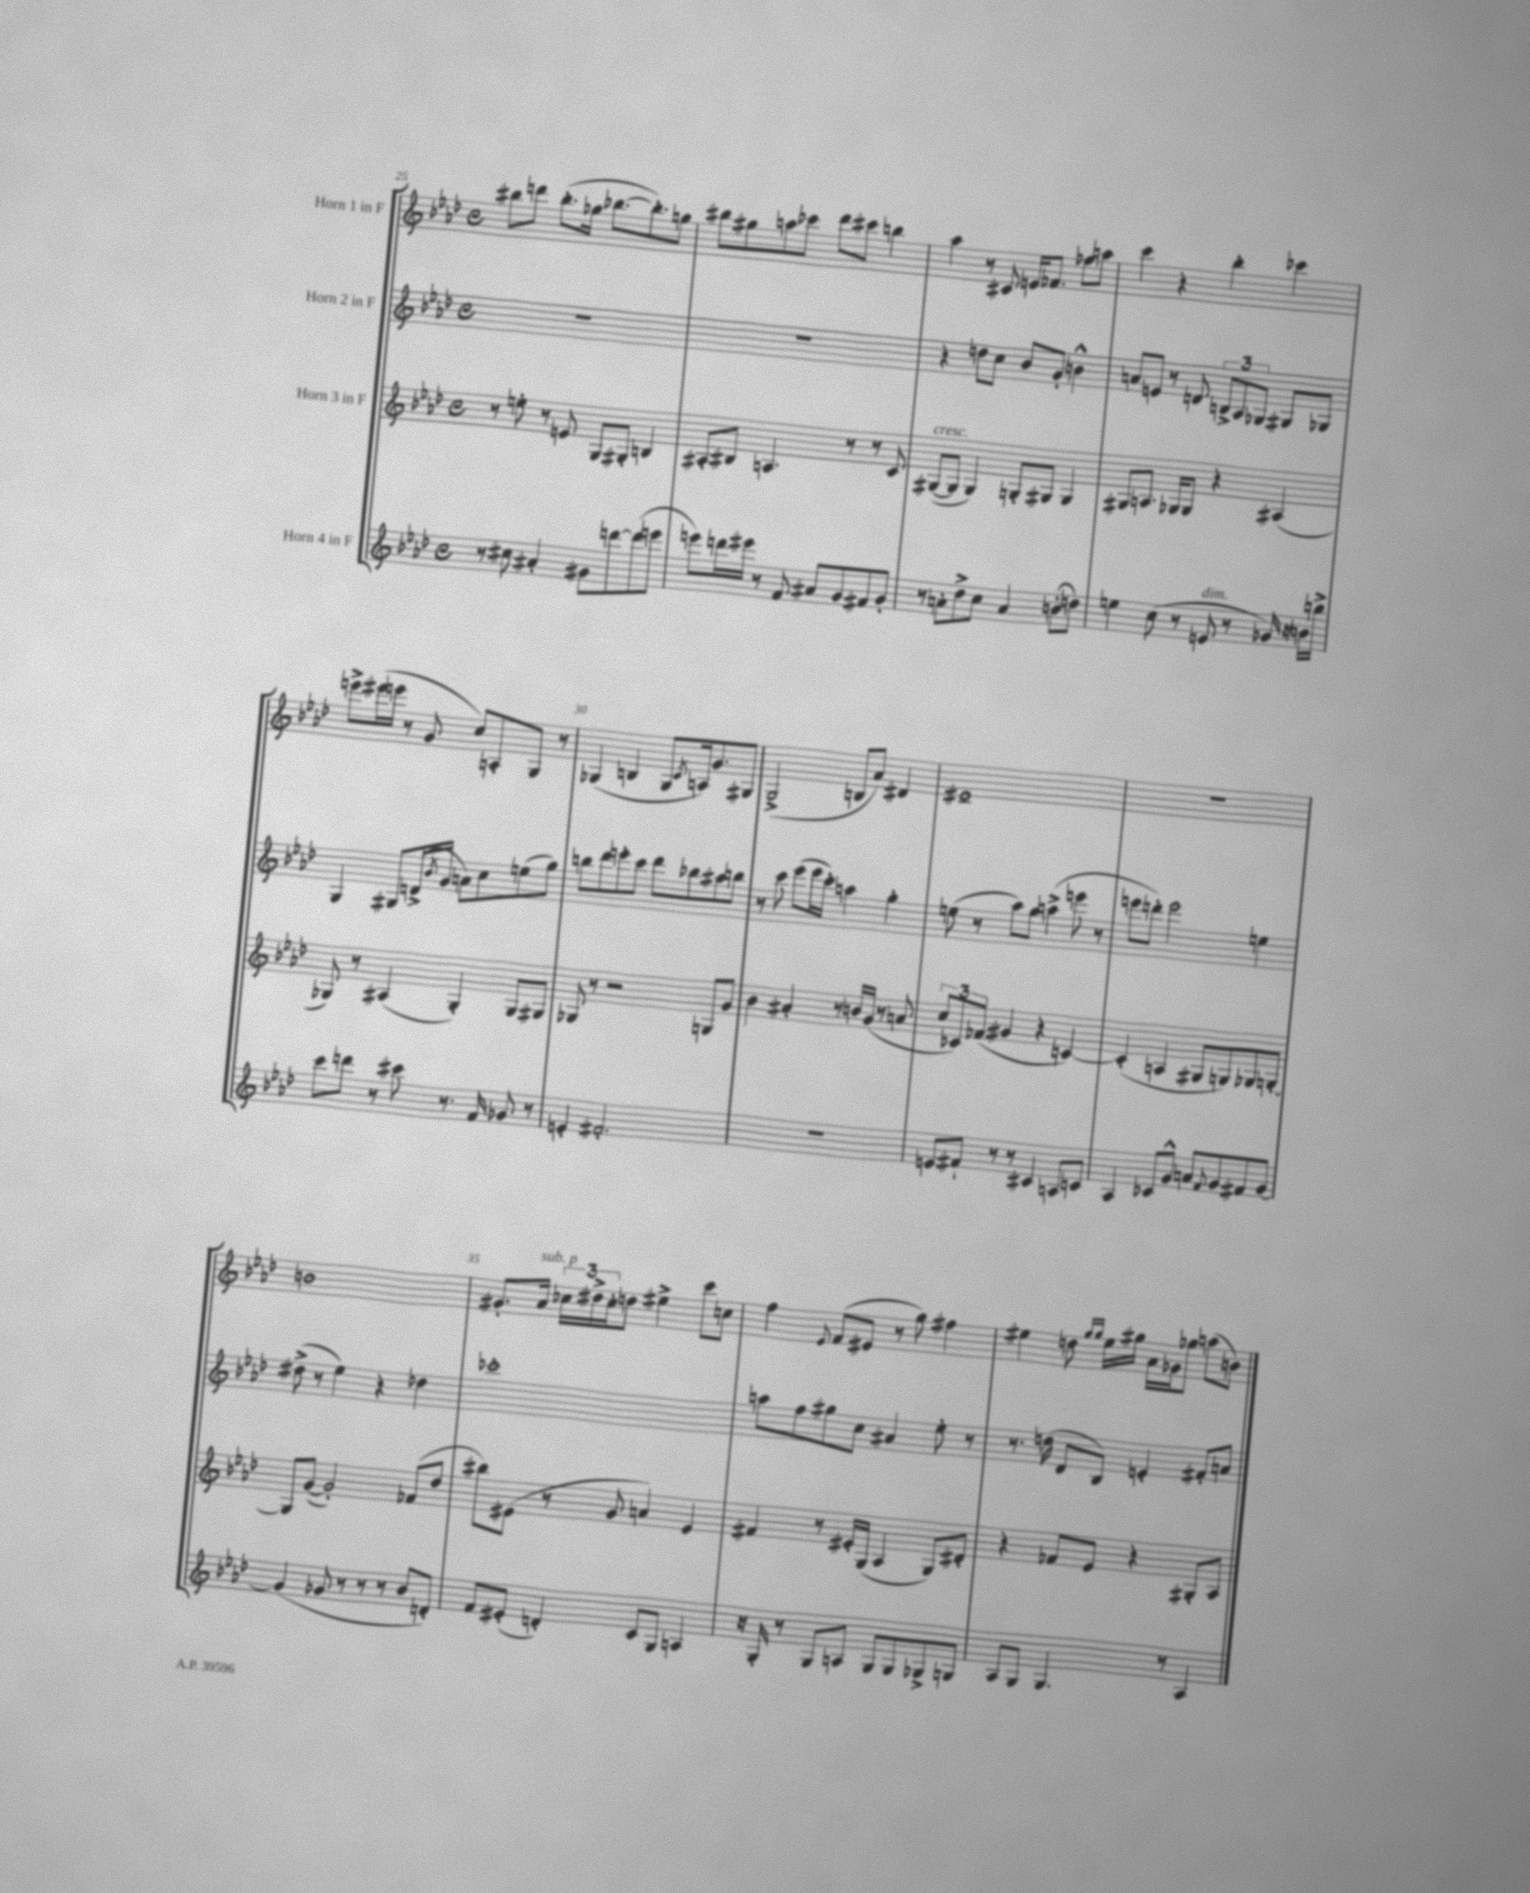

**kern	**kern	**kern	**kern
*staff4	*staff3	*staff2	*staff1
*clefG2	*clefG2	*clefG2	*clefG2
*k[b-e-a-d-]	*k[b-e-a-d-]	*k[b-e-a-d-]	*k[b-e-a-d-]
*M4/4	*M4/4	*M4/4	*M4/4
*met(c)	*met(c)	*met(c)	*met(c)
8r	8r	1r	8bb#\L
8cc#\	8ee'\	.	8ddd\J
4a#'/	8r	.	(8.bb#'\L
.	8e/	.	.
.	.	.	16gg-\Jk
8g#\L	8G/L	.	[8.bb-\L
[8ddd\	8G#'/J	.	.
.	.	.	8.bb-'\])
(8ddd\]	4B/	.	.
8eee\J	.	.	8gg\J
=	=	=	=
8eee\L)	8A#'/L	1r	8bb#\L
16ddd\L	8B#/J	.	8gg#\
16eee#\JJ	.	.	.
8r	4.A/	.	8aa\
8f/	.	.	8ccc-\J
8a#/L	.	.	8ddd-\L
8g/	8r	.	8ccc#\J
8f#/	8r	.	4bb\
8g'/J	8c/	.	.
=	=	=	=
8r	([8G#/L	4r	4aa-\
8a'\L	8G#/]J	.	.
8dd-^\	4G#/)	8dd\L	8r
8cc\J	.	8cc\J	8c#/
4a/	8G'/L	8b-/L	16e/LK
.	.	.	8.f-/J
.	8G#/J	8g'/J	.
(8b'\L	4G#/	4b^^\	8ff-\L
8dd\J)	.	.	8aa\J
=	=	=	=
4ee\	8G#/L	8a/L	4ccc\
.	8.A/J	8e/J	.
(8cc\	.	8r	4r
.	16G-/LK	.	.
8r	8G-/J	8d/	.
8e/	4r	12B^/L	4bb-'\
.	.	12A-/	.
8r	.	.	.
.	.	12G-/J	.
16g-/)	(4A#/	8G#/L	4ccc-\
16r	.	.	.
16b\LL	.	8G-/J	.
16bb^\JJ	.	.	.
=	=	=	=
8ccc\L	8G-/)	4G/	8eee^\L
8ddd\J	8r	.	(16eee#\L
.	.	.	16eee\JJ
8r	(4A#/	8G#/L	8r
8ccc#\	.	(16d^/L	8g/
.	.	8qb-/	.
.	.	16g/JJ	.
8.r	4G-'/)	8a\L)	8cc/L)
.	.	8cc\	8A'/
16f/	.	.	.
8g-/	8G-/L	(8ee\	8G/J
8r	8G#/J	8gg\J)	8r
=	=	=	=
4e'/	8G-/	8bb\L	(4G-/
.	8r	8ddd-\	.
2.f#'/	2r	8eee'\	4B/
.	.	8ccc\J	.
.	.	8ddd-\L	8G-/L
.	.	.	8qc/
.	.	8bb-\	16A/k)
.	.	.	8.g/
.	8G/L	8aa#\	.
.	8g/J	8bb\J	8G#/J
=	=	=	=
1r	4b-\	8r	(2G^/
.	.	8ccc\	.
.	4a#'/	(8eee-\L	.
.	.	16eee-\L	.
.	.	16ccc'\JJ)	.
.	8r	4aa\	8B/L
.	16b/LL	.	8a-/J)
.	(16g/JJ	.	.
.	8r	4gg'\	4d#/
.	8a/	.	.
=	=	=	=
8e/L	12cc/L	(8ee\	1e#~
.	12c-/)	.	.
8f#`/J	.	8r	.
.	(12f-/J	.	.
8r	4g#/	8aa-\L)	.
8r	.	8gg\J	.
4c#/	4r	(4aa^\	.
8A/L	[4c/)	8eee\	.
8c/J	.	8r	.
=	=	=	=
4A-/	(4c'/]	8eee\L	1r
.	.	8ddd'\J)	.
8c-/L	4A/	2eee\	.
8g^^/J	.	.	.
8a/L	8G#/L	.	.
8qqf/	.	.	.
8g/	8G/)	.	.
8f#/	8G-/	4ee\	.
[8g/J	[8G'/J	.	.
=	=	=	=
(4g/]	8G/]L	(8dd#^\	1b
.	([8g/J	8r	.
8g-/	2g'/])	4ee-\)	.
8r	.	.	.
8r	.	4r	.
8r	.	.	.
8b-/L	(8f-/L	4dd-\	.
8d'/J)	8dd-/J	.	.
=	=	=	=
8f/L	8bb#\L)	1ccc-'	8.g#'/L
(8e#'/J	(8e#\J	.	.
.	.	.	16a-/Jk
4d'/)	8r	.	24cc-\LL
.	.	.	24dd#^\
.	.	.	24cc-'\J
.	8g/	.	8dd\J
8c/L	4a/)	.	4ee#^\
8G/J	.	.	.
4A/	4e#/	.	8ccc\L
.	.	.	8cc\J
=	=	=	=
16r	4f#/	8aa\L	4ff\
16G'/	.	.	.
8r	.	8ff\	.
.	.	.	8qqe-/
8G/L	8r	8gg#\	(8f/L
8A/J	16e#'/LL	8cc\J	8e#/J
.	(16G/JJ	.	.
8G/L	4A-/	4a#/	8r
8G/	.	.	8gg\)
8G-^/	8G/L)	8ee-'\	4ff#\
8G/J	8d#'/J	8r	.
=	=	=	=
8A-/L	4r	8.r	4ee#\
8G/J	.	.	.
.	.	(16dd\	.
4.G/	8f-/L	8d-/L	8dd\
.	.	.	16qqgg/LL
.	.	.	16qqgg/JJ
.	8e-/J	8B-/J)	16ee#\LL
.	.	.	16gg#\JJ
.	4r	4e'/	16a-\LL
.	.	.	16g-\J
8r	.	.	8gg-\J
4A-/	8G#'/L	8f#'/L	(8aa\L
.	8A-/J	8a/J	8b\J)
==	==	==	==
*-	*-	*-	*-
